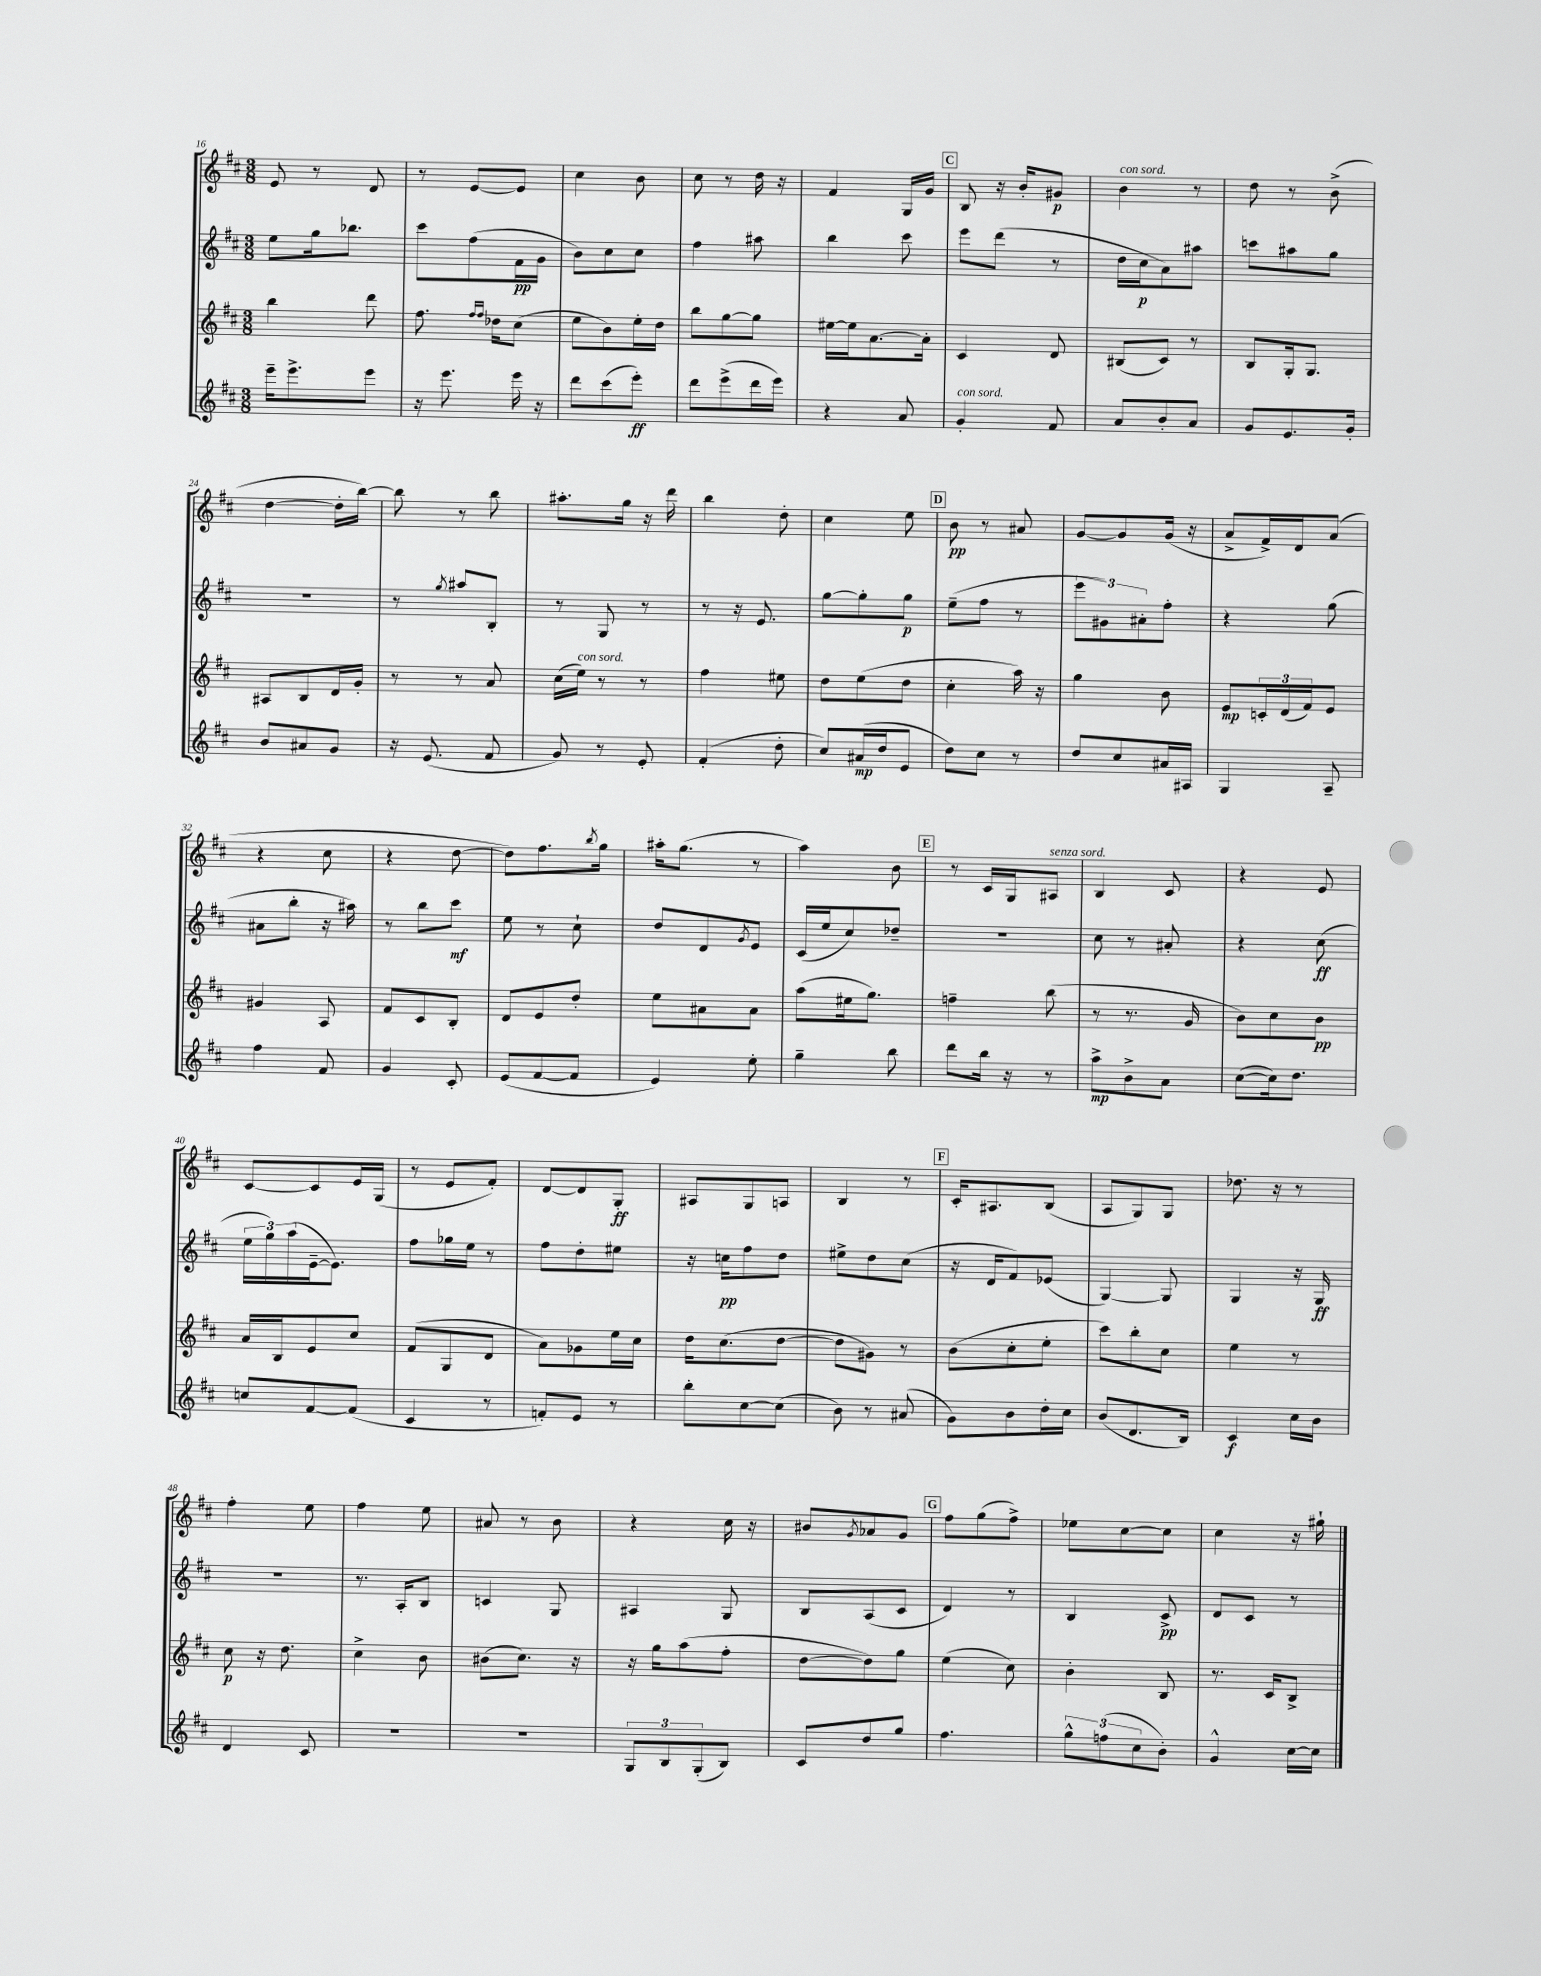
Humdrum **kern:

**kern	**kern	**kern	**kern
*staff4	*staff3	*staff2	*staff1
*clefG2	*clefG2	*clefG2	*clefG2
*k[f#c#]	*k[f#c#]	*k[f#c#]	*k[f#c#]
*M3/8	*M3/8	*M3/8	*M3/8
16eee~	4bb	8ee	8e
8.eee^	.	.	.
.	.	16gg	8r
.	.	8.bb-	.
8eee	8ddd	.	8d
=	=	=	=
16r	8.ff#	8ccc#	8r
8.eee	.	.	.
.	.	(8ff#	[8e
.	16qqff#	.	.
.	16qqff#	.	.
.	16dd-	.	.
16eee	(8cc#	16f#	8e]
16r	.	16g	.
=	=	=	=
8ddd	8ee	8b)	4cc#
(8ccc#	8b)	8cc#	.
8eee')	16ee'	8cc#	8b
.	16dd	.	.
=	=	=	=
8ddd	8bb	4ff#	8cc#
(8eee^	[8gg	.	8r
16ddd	8gg]	8aa#	16dd
16eee)	.	.	16r
=	=	=	=
4r	[16ee#	4bb	4f#
.	16ee#]	.	.
.	[8.a	.	.
8a	.	8ccc#	16G
.	16a']	.	16g
=	=	=	=
4g'	4c#	8eee	8B
.	.	(8ddd	16r
.	.	.	16b'
8f#	8d	8r	8g#
=	=	=	=
8a	(8B#	16dd	4b
.	.	16cc#	.
8b'	8c#)	8a)	.
8a	8r	8aa#	8r
=	=	=	=
8g	8B	8ccc	8dd
8.e	16G'	8aa#	8r
.	8.G	.	.
.	.	8gg	(8b^
16g'	.	.	.
=	=	=	=
8b	8A#	4.r	[4dd
8a#	8B	.	.
8g	16d	.	16dd']
.	16g'	.	[16bb)
=	=	=	=
16r	8r	8r	8bb]
(8.e	.	.	.
.	.	8qgg	.
.	8r	8aa#	8r
8f#	8a	8B'	8bb
=	=	=	=
8g)	(16cc#	8r	8.aa#'
.	16ee)	.	.
8r	8r	8G	.
.	.	.	16gg
8e'	8r	8r	16r
.	.	.	16ddd
=	=	=	=
(4f#'	4ff#	8r	4bb
.	.	16r	.
.	.	8.e	.
8dd'	8ee#	.	8dd'
=	=	=	=
8cc#)	8dd	[8gg	4cc#
(16a#	(8ee	8gg']	.
16dd	.	.	.
8e	8dd	8gg	8ee
=	=	=	=
8dd)	4cc#'	(8ee~	8b
8cc#	.	8ff#	8r
8r	16aa)	8r	8a#
.	16r	.	.
=	=	=	=
8dd	4gg	12eee	[8g
.	.	12g#)	.
8cc#	.	.	8g]
.	.	12a#'	.
16a#	8b	8ff#'	(16g
16A#	.	.	16r
=	=	=	=
4G	8e	4r	8a^
.	24c'	.	16f#^)
.	(24d	.	.
.	.	.	16d
.	24f#)	.	.
8A~	8e	(8gg	(8a
=	=	=	=
4ff#	4g#	8a#	4r
.	.	8bb'	.
8f#	8A	16r	8cc#
.	.	16aa#)	.
=	=	=	=
4g	8f#	8r	4r
.	8c#	8bb	.
8c#'	8B'	8ccc#	[8dd
=	=	=	=
(8e	8d	8ee	8dd])
[8f#	8e	8r	8.ff#
8f#]	8dd'	8cc#`	.
.	.	.	8qbb
.	.	.	16gg
=	=	=	=
4e)	8ee	8dd	16aa#'
.	.	.	(8.gg
.	8a#	8d	.
.	.	8qg	.
8ee'	8a#	8e	8r
=	=	=	=
4gg~	(8aa	(16c#	4aa)
.	.	16ee	.
.	16ee#	8cc#)	.
.	8.gg)	.	.
8bb	.	8dd-~	8b
=	=	=	=
8ddd	4ff~	4.r	8r
16bb	.	.	16c#
16r	.	.	16G
8r	(8bb	.	8A#
=	=	=	=
8aa^	8r	8cc#	4B
8b^	8.r	8r	.
8a	.	8a#'	8c#
.	16g	.	.
=	=	=	=
([8cc#	8b)	4r	4r
16cc#])	8cc#	.	.
8.dd	.	.	.
.	8b	(8cc#	8e
=	=	=	=
8cc	16a	24ee	[8c#
.	.	24gg)	.
.	16B	.	.
.	.	(24aa	.
[8f#	8e	[16e~	8c#]
.	.	8.e])	.
(8f#]	8cc#	.	16e
.	.	.	(16G
=	=	=	=
4c#	(8f#	8ff#	8r
.	8G	16gg-	8e
.	.	16ee	.
8r	8d	8r	8f#')
=	=	=	=
8f')	8a)	8ff#	[8d
8e	8g-	8dd'	8d]
8r	16ee	8ee#	8G'
.	16cc#	.	.
=	=	=	=
8bb'	16dd	16r	8A#
.	(8.cc#	16cc	.
[8cc#	.	8ff#	8G
(8cc#]	[8dd	8dd	8A
=	=	=	=
8b)	8dd]	8ee#^	4B
8r	8g#)	8dd	.
(8a#	8r	(8cc#	8r
=	=	=	=
8g)	(8b	16r	16c#'
.	.	16d	8.A#
8b	8cc#'	8f#)	.
16dd'	8ee'	(8e-	(8B
16cc#	.	.	.
=	=	=	=
(8b	8ccc#)	[4G)	8A
8.d	8bb'	.	8G)
.	8cc#	8G]	8G
16B)	.	.	.
=	=	=	=
4c#	4ee	4G	8.dd-
.	.	.	16r
16cc#	8r	16r	8r
16b	.	16G	.
=	=	=	=
4d	8cc#	4.r	4ff#'
.	16r	.	.
.	8.dd	.	.
8c#	.	.	8ee
=	=	=	=
4.r	4cc#^	8.r	4ff#
.	.	16A'	.
.	8b	8B	8ee
=	=	=	=
4.r	(8b#	4c	8a#
.	8.cc#)	.	8r
.	.	8G	8b
.	16r	.	.
=	=	=	=
12G	16r	4A#	4r
.	16gg	.	.
12B	.	.	.
.	(8aa	.	.
(12G'	.	.	.
8B)	8ff#'	8G	16cc#
.	.	.	16r
=	=	=	=
8c#	[8dd	8B	8b#
.	.	.	8qg
8dd	8dd])	(8A	8a-
8gg	8gg	8c#	8g
=	=	=	=
4.ff#	(4ee	4d)	8ff#
.	.	.	(8gg
.	8cc#)	8r	8ff#^)
=	=	=	=
12gg^^	4b'	4B	8ee-
(12ff	.	.	.
.	.	.	[8cc#
12cc#	.	.	.
8b')	8B	8c#^	8cc#]
=	=	=	=
4g^^	8.r	8d	4cc#
.	.	8c#	.
.	16c#	.	.
[16cc#	8B^	8r	16r
16cc#]	.	.	16gg#`
==	==	==	==
*-	*-	*-	*-
